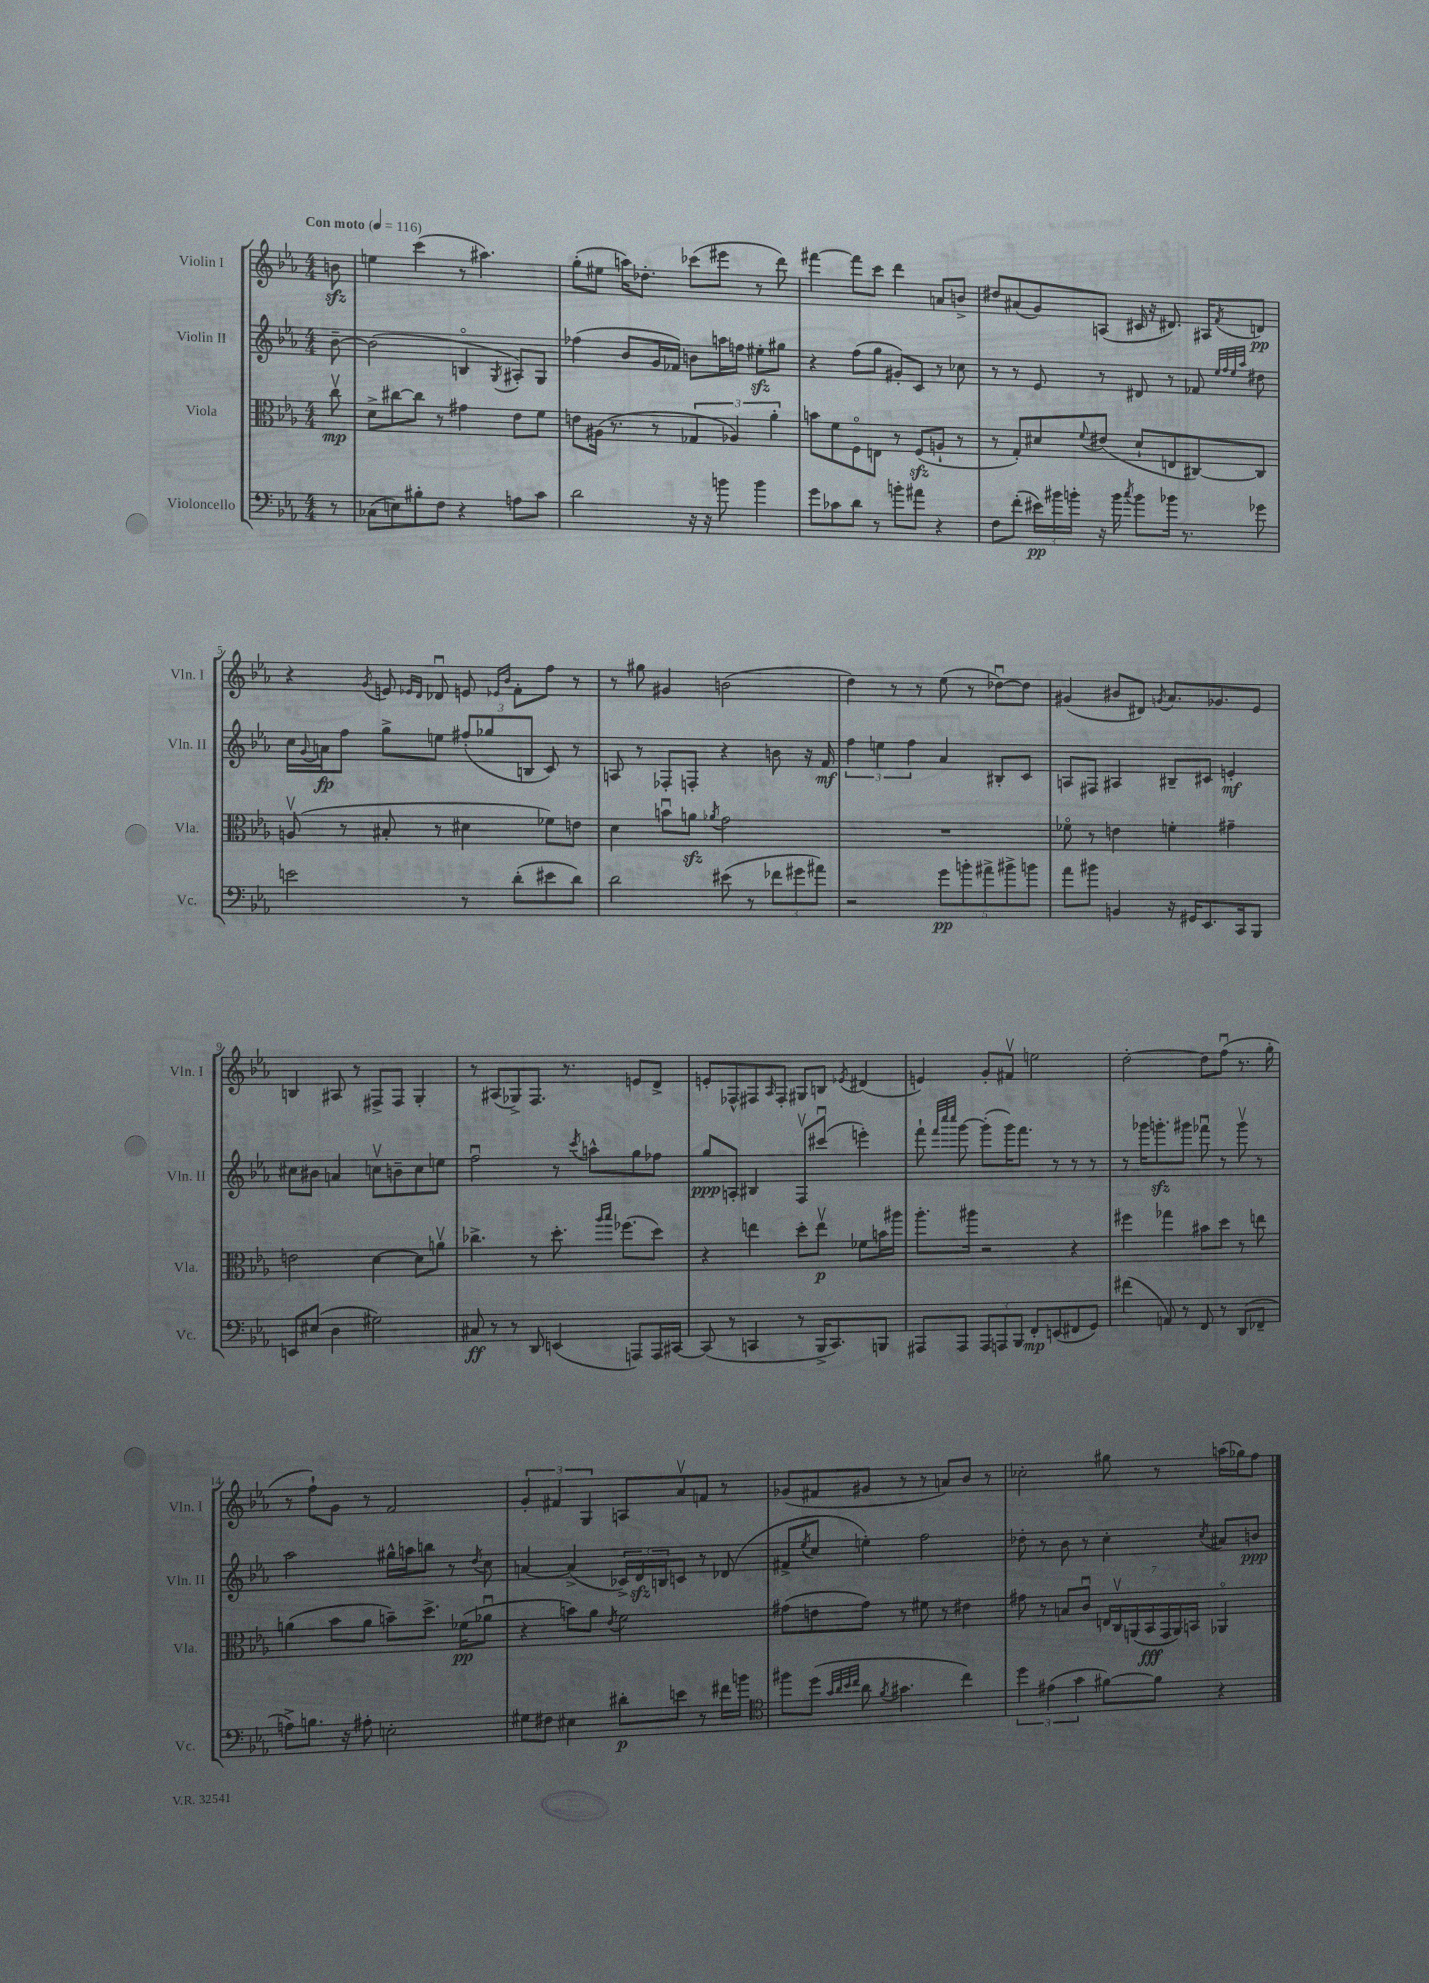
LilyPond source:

<<
\new StaffGroup <<
\new Staff = "s0" \with { instrumentName = "Violin I" shortInstrumentName = "Vln. I" } {
    \clef treble \key ees \major \numericTimeSignature \time 4/4 \partial 8 \tempo "Con moto" 4 = 116
    b'8\sfz |
    e''4 c'''4( r8 ais''4.) |
    g''8-.( eis''8 a''16) des''8.-. ces'''8( eis'''8 r8 d'''8) |
    fis'''4~ fis'''8 c'''8 d'''4 a'8 b'8-> |
    dis''8 ais'8( g'8) a8( cis'16 r16 dis'8.) ais16 \acciaccatura { f'8 } d'8\pp |
    r4 \acciaccatura { g'8 } e'8 \grace { ees'16 d'16 } des'8\downbow e'8 \grace { ees'16 bes'16 } f'8-. f''8 r8 |
    r8 gis''8 gis'4 b'2( |
    d''4) r8 r8 ees''8( r8 des''8~\downbow) des''8 |
    gis'4( bis'8 dis'8) \acciaccatura { g'8 } aes'8. ges'8. ees'8 |
    b4 ais8 r8 fis8-> fis8 g4-. |
    r8 ais8( ges8->) f8. r8. e'8 d'8-> |
    e'8-. fes8-^ fis8 \grace { aes16 } fis8-. gis8 b8 \acciaccatura { ees'8 } dis'4( |
    e'4) g'8-. fis'8\upbow e''2 |
    d''2~-. d''8 f''8\downbow( r8. g''16-. |
    r8 f''8-!) g'8 r8 f'2 |
    \tuplet 3/2 { g'4-. fis'4 g4 } a8 aes'8\upbow f'8 r8 |
    ges'8( fis'8 gis'8 r8 r8 a'8) bes'8 r8 |
    ces''2-. gis''8 r8 a''16( ges''16) f''8 \bar "|." |
}
\new Staff = "s1" \with { instrumentName = "Violin II" shortInstrumentName = "Vln. II" } {
    \clef treble \key ees \major \numericTimeSignature \time 4/4 \partial 8
    bes'8~-- |
    bes'2( b4\flageolet \acciaccatura { g8 } ais8-.) g8 |
    fes''4( bes'8 g'16 fes'16) b'8 a''16 f''16 eis''8-.\sfz gis''8 |
    r4 f''8( g''8 gis'8-.) c'8 r8 ces''8 |
    r8 r8 ees'8 r8 dis'8 r8 fes'8 \grace { ees''32 f''32 ees''32 aes''32 } dis''8 |
    c''16 \appoggiatura { g'8 } a'16\fp f''8 g''8-> e''8 \tuplet 3/2 { fis''8-.( ges''8 b8 } c'8) r8 |
    a8 r8 fes8-. f8-. r4 b'8 r16 f'16\mf |
    \tuplet 3/2 { f''4 e''4 f''4 } aes'4 bis8-. c'8 |
    a8 fis8 ais4 bis8-- cis'8 e'4-.\mf |
    cis''8 bis'8 a'4 c''8\upbow b'8-- c''8 e''8 |
    f''2\downbow r8 \acciaccatura { c'''8 } a''8-^ g''8 fes''8 |
    g''8\ppp a8-. bis4 f8\upbow cis'''8\downbow( e'''4-.) |
    f'''8-! \grace { f'''32 c''''32 c''''32 } g'''8~ g'''8-.( g'''16) f'''8. r8 r8 r8 |
    r8 ges'''16 g'''8.-.\sfz gis'''8 fes'''8\downbow r8 gis'''8\upbow r8 |
    aes''2 gis''16-^ a''16 b''8 r8 \acciaccatura { d''8 } c''8 |
    a'4~ a'4->( \tuplet 3/2 { ces'16->) d'16\sfz b16 } c'8 r8 des'8( |
    fis'8-> \acciaccatura { ees''8 } c''8 e''4-.) f''2 |
    des''8-. r8 bes'8 r8 c''4-. \acciaccatura { c''8 } ais'8 b'8\ppp \bar "|." |
}
\new Staff = "s2" \with { instrumentName = "Viola" shortInstrumentName = "Vla." } {
    \clef alto \key ees \major \numericTimeSignature \time 4/4 \partial 8
    c''8\upbow\mp |
    d'8-> cis''8~ cis''8 r8 gis'4 ees'8 f'8 |
    e'8 ais16( r8. r8 \tuplet 3/2 { ges4 aes4) aes'4-. } |
    b'8 f'8 f8\flageolet e8 r8 f8\sfz( a8-! r8 |
    r8 g8-.) dis'8 \appoggiatura { f'8 } eis'8( dis'8-! e8 cis8~) cis8 |
    a8\upbow( r8 bis8-. r8 dis'4 fes'8) e'8 |
    d'4 b'8\downbow a'8\sfz \acciaccatura { aes'8 } g'2 |
    R1 |
    fes'8\flageolet r8 e'4 f'4-. gis'4-- |
    e'2 d'4~ d'8 a'8\upbow |
    ces''4.-> r8 d''8.-. \grace { aes''16 bes''16 } fes''8.( d''8) |
    r4 e''4 d''8-. e''8\upbow\p fes'8 b'16 ais''16 |
    aes''8.-. ais''16 r2 r4 |
    fis''4 ges''4 bis'8 d''8 r8 e''8 |
    a'4( bes'8 a'8 b'8--) d''8.-> fes'16\pp( aes'8\downbow |
    r4 b'8) aes'8 \acciaccatura { ees'8 } f'2 |
    gis'8( e'8 gis'8) r8 fis'8 r8 eis'4 |
    gis'8 r8 b8 c'8\downbow \tuplet 7/4 { e16 c16\upbow a,16( bes,16\fff g,16 a,16) b,16 } aes,4\flageolet \bar "|." |
}
\new Staff = "s3" \with { instrumentName = "Violoncello" shortInstrumentName = "Vc." } {
    \clef bass \key ees \major \numericTimeSignature \time 4/4 \partial 8
    r8 |
    ces8( e8) bis8-. f8 r4 a8 c'8 |
    d'2 r16 r16 b'8 b'4 |
    g'8 ces'8 d'8 r8 b'8-. ais'8 r4 |
    f8 f'8-.( \tuplet 3/2 { eis'16\pp) bis'16 b'16-. } r16 b'16 \acciaccatura { c''8 } b'8 bes'16 r8. ges'8 |
    e'2 r8 d'8-.( eis'8 d'8) |
    d'2 eis'8( r8 \tuplet 3/2 { fes'8 gis'8 ais'8) } |
    r2 \tuplet 5/4 { g'8\pp b'8-. ais'8-> bis'8-> b'8 } |
    aes'8 bis'8 b,4 r16 gis,16 ees,8. c,16 bes,,8 |
    e,8 eis8( d4 gis2) |
    cis8\ff r8 r8 d,8 e,4( a,,8) a,,16 cis,16~ |
    cis,8( r8 c,4 r8 bes,,16-> c,8.) b,,8 |
    ais,,8 ais,,8 \tuplet 3/2 { ais,,8 a,,8 bes,,8 } f,8-.\mp e,8( fis,8 g,8) |
    fis'4( a,8) r8 f,8 r8 d,8( fes,8-- |
    a8->) b8. r16 ais8-. e2-. |
    gis8 fis8 eis4 dis'8-.\p e'8 r8 fis'16 b'16 |
    \clef tenor fis''8 d''8( \grace { g'32 aes'32 bes'32 c''32 } aes'8 \acciaccatura { f'8 } gis'4. c''4) |
    \tuplet 3/2 { d''4 eis'4( g'4 } fis'8~) fis'8 r4 \bar "|." |
}
>>
>>
